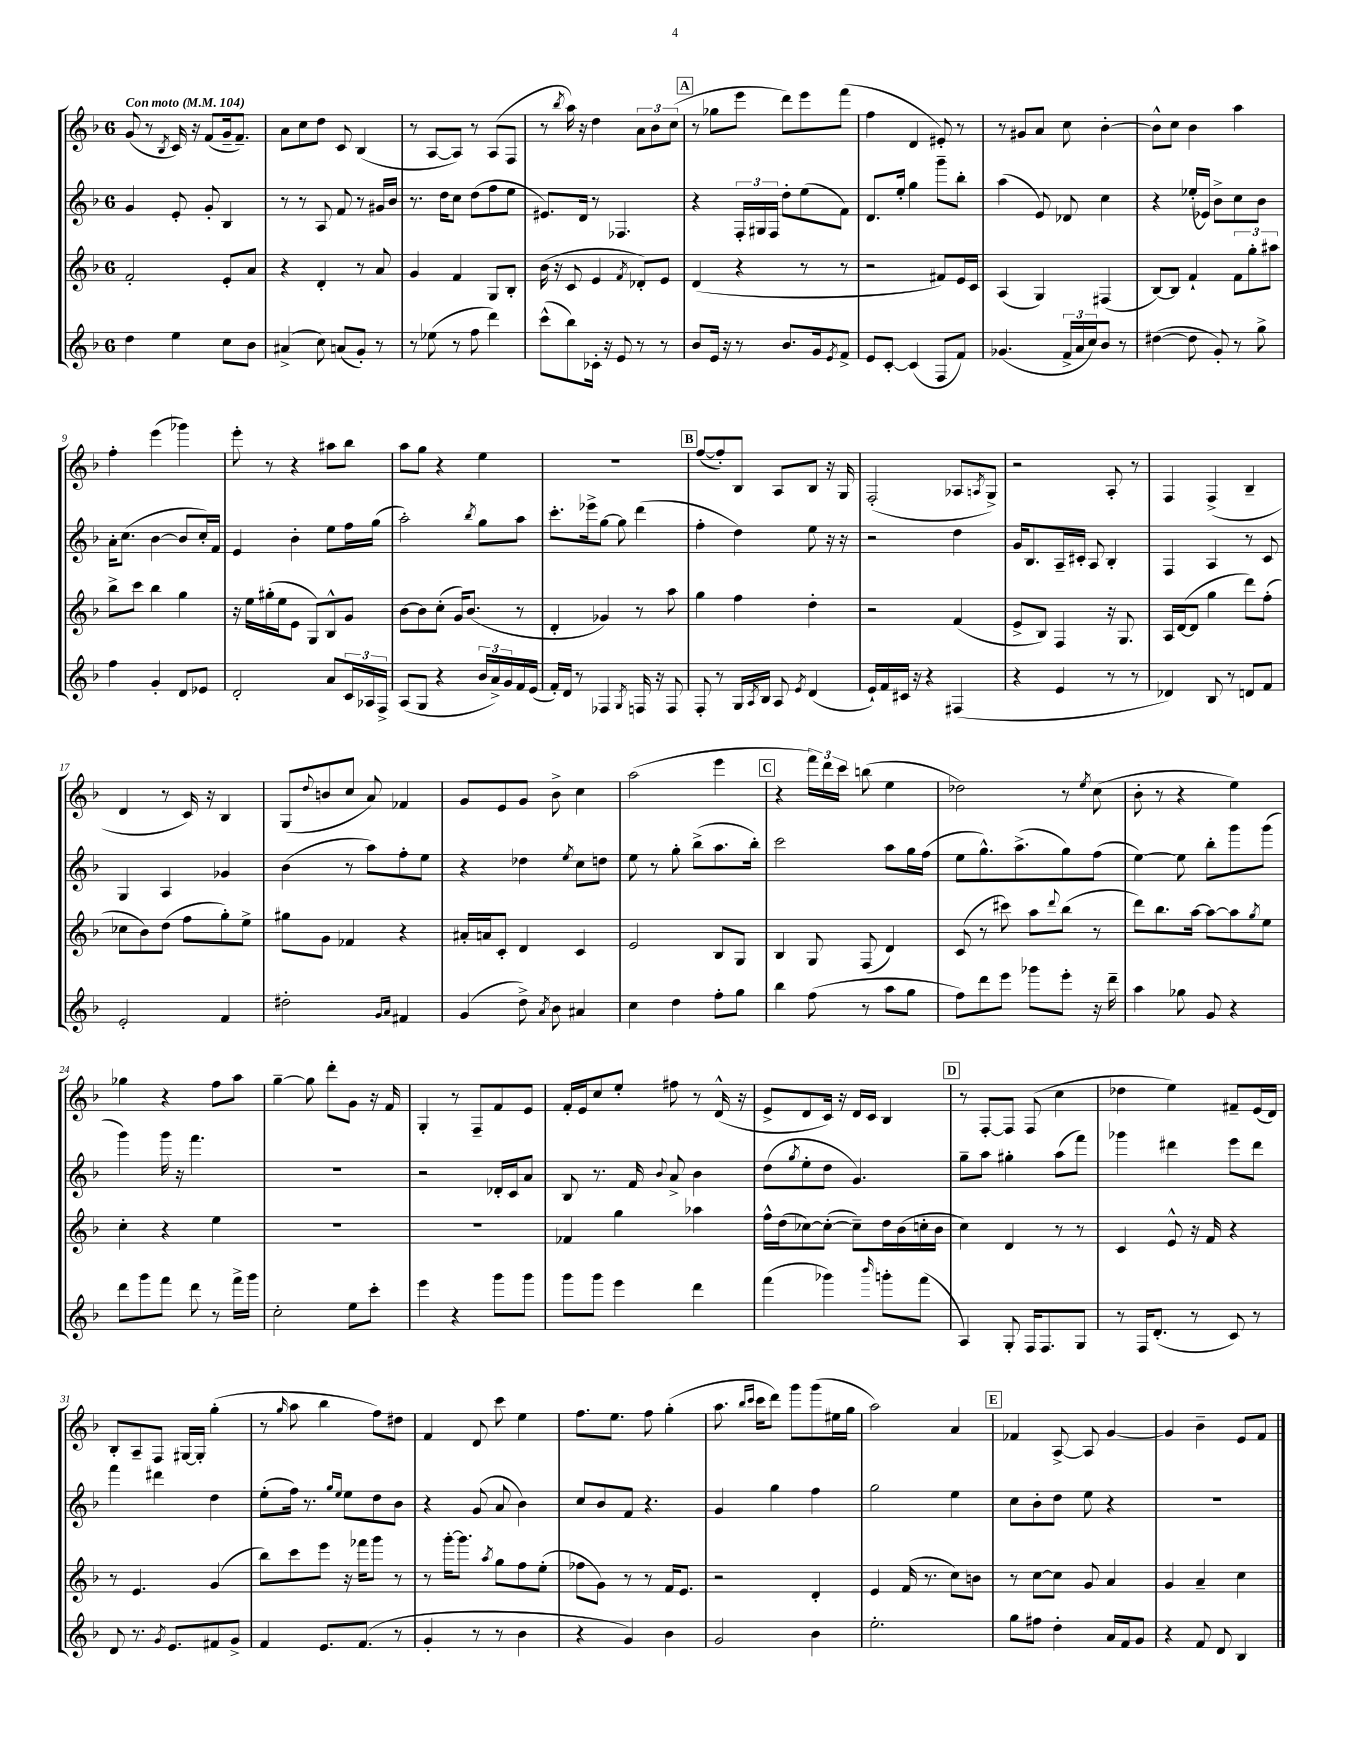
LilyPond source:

<<
\new StaffGroup <<
\new Staff = "s0" {
    \clef treble \key f \major \once \override Staff.TimeSignature.style = #'single-digit \time 6/8 \tempo "Con moto" 4 = 104
    g'8( r8 \acciaccatura { bes8 } c'16) r16 f'8( g'16-- f'8.--) |
    a'8 c''8 d''8 c'8 bes4( |
    r8 a8~ a8) r8 a8( f8 |
    r8 \acciaccatura { bes''8 } a''16) r16 d''4 \tuplet 3/2 { a'8 bes'8 c''8( } |
    \mark \markup { \box "A" } r8 ges''8 e'''8 d'''8) e'''8 f'''8( |
    f''4 d'4 eis'8-.) r8 |
    r8 gis'8 a'8 c''8 bes'4~-. |
    bes'8-^ c''8 bes'4 a''4 |
    f''4-. e'''4( ges'''4) |
    e'''8-. r8 r4 ais''8 bes''8 |
    a''8 g''8 r4 e''4 |
    R2. |
    \mark \markup { \box "B" } f''8~( f''8-.) bes8 a8 bes8 r16 g16 |
    f2-.( aes8 \acciaccatura { a8 } g8->) |
    r2 a8-. r8 |
    f4 f4->( bes4-- |
    d'4 r8 c'16) r16 bes4 |
    g8( \appoggiatura { d''8 } b'8 c''8 a'8) fes'4 |
    g'8 e'8 g'8 bes'8-> c''4 |
    a''2( e'''4 |
    \mark \markup { \box "C" } r4 \tuplet 3/2 { f'''16) d'''16 c'''16 } b''8( e''4 |
    des''2) r8 \acciaccatura { e''8 } c''8( |
    bes'8-. r8 r4 e''4) |
    ges''4 r4 f''8 a''8 |
    g''4~-- g''8 d'''8-. g'8 r16 f'16 |
    g4-. r8 f8-- f'8 e'8 |
    f'16-. e'16 c''8 e''8-. fis''8 r8 d'16-^( r16 |
    e'8-> d'8 c'16) r16 d'16 c'16 bes4 |
    \mark \markup { \box "D" } r8 f8~-. f8 f8( c''4 |
    des''4 e''4) fis'8-- e'16( d'16) |
    bes8-. a8-- f8 gis16~ gis16-. g''4-.( |
    r8 \grace { g''16 } a''8 bes''4 f''8) dis''8 |
    f'4 d'8 c'''8 e''4 |
    f''8. e''8. f''8 g''4-.( |
    a''8. \grace { bes''16 c'''16 } c'''16 d'''8) g'''8 g'''8( eis''16 g''16 |
    a''2) a'4 |
    \mark \markup { \box "E" } fes'4 a8~-> a8 g'4~ |
    g'4 bes'4-- e'8 f'8 \bar "|." |
}
\new Staff = "s1" {
    \clef treble \key f \major \once \override Staff.TimeSignature.style = #'single-digit \time 6/8
    g'4 e'8-. g'8-. bes4 |
    r8 r8 a8 f'8 r8 gis'16 bes'16 |
    r8. d''16 c''8 d''8( f''8 e''8 |
    eis'8.) d'16 r8 fes4. |
    \mark \markup { \box "A" } r4 \tuplet 3/2 { f16-. gis16 f16 } d''8-. e''8( f'8) |
    d'8. e''16-. g''4 g'''8-- bes''8-. |
    a''4( e'8) des'8 c''4 |
    r4 ees''16-.( ees'16) bes'8-> c''8 bes'8 |
    a'16-. c''8.( bes'4~ bes'8 c''16-.) f'16 |
    e'4 bes'4-. e''8 f''16 g''16( |
    a''2-.) \acciaccatura { bes''8 } g''8 a''8 |
    c'''8.-. ees'''16-> g''8~ g''8 d'''4( |
    \mark \markup { \box "B" } f''4-. d''4) e''8 r16 r16 |
    r2 d''4 |
    g'16 bes8. a16-- cis'16-. a8 bes4-. |
    f4 a4 r8 c'8 |
    g4 a4 ges'4 |
    bes'4( r8 a''8) f''8-. e''8 |
    r4 des''4 \acciaccatura { e''8 } c''8 d''8 |
    e''8 r8 g''8-. bes''8->( a''8. bes''16-.) |
    \mark \markup { \box "C" } c'''2 a''8 g''16 f''16( |
    e''8 g''8.-^) a''8.->( g''8) f''8( |
    e''4~) e''8 bes''8-. g'''8 g'''8( |
    g'''4) g'''16 r16 f'''4. |
    R2. |
    r2 des'16-. c'16 a'8 |
    bes8 r8. f'16 \appoggiatura { bes'8 } a'8-> bes'4 |
    d''8( \acciaccatura { g''8 } e''8-. d''8 g'4.) |
    \mark \markup { \box "D" } g''8-- a''8 gis''4-. a''8( f'''8) |
    ges'''4 dis'''4 e'''8 dis'''8 |
    f'''4 dis'''4 d''4 |
    e''8-.( f''16) r8. \grace { g''16 e''16 } e''8 d''8 bes'8 |
    r4 g'8( a'8 bes'4) |
    c''8 bes'8 f'8 r4. |
    g'4 g''4 f''4 |
    g''2 e''4 |
    \mark \markup { \box "E" } c''8 bes'8-. d''8 e''8 r4 |
    R2. \bar "|." |
}
\new Staff = "s2" {
    \clef treble \key f \major \once \override Staff.TimeSignature.style = #'single-digit \time 6/8
    f'2-. e'8-. a'8 |
    r4 d'4-. r8 a'8 |
    g'4 f'4 g8 bes8-. |
    bes'16( r16 c'8 e'4 \acciaccatura { f'8 } des'8-.) e'8 |
    \mark \markup { \box "A" } d'4( r4 r8 r8 |
    r2 fis'8) e'16 c'16 |
    a4( g4) fis4( |
    bes8~) bes8 f'4-! \tuplet 3/2 { f'8 g''8-. ais''8 } |
    bes''8-> c'''8 bes''4 g''4 |
    r16 e''16 gis''16-.( e''16 e'8 g8) bes8-^ g'8 |
    bes'8~ bes'8 c''8-.( g'16) bes'8.( r8 |
    d'4-. ges'4) r8 a''8 |
    \mark \markup { \box "B" } g''4 f''4 d''4-. |
    r2 f'4( |
    e'8-> bes8) f4 r16 g8. |
    a16 d'16~( d'8 g''4 d'''8) f''8-.( |
    ces''8 bes'8) d''8( f''8 g''8-.) e''8-> |
    gis''8 g'8 fes'4 r4 |
    ais'16-. a'16 c'8-. d'4 c'4 |
    e'2 bes8 g8 |
    \mark \markup { \box "C" } bes4 g8 f8( d'4) |
    c'8( r8 cis'''8) a''8 \appoggiatura { d'''8 } bes''8( r8 |
    d'''8) bes''8. a''16~ a''8~ a''8 \acciaccatura { g''8 } e''8 |
    c''4-. r4 e''4 |
    R2. |
    R2. |
    fes'4 g''4 aes''4 |
    f''16-^ d''16( ces''8~) ces''8~-.( ces''8--) d''16 bes'16( c''16-. bes'16 |
    \mark \markup { \box "D" } c''4) d'4 r8 r8 |
    c'4 e'8-^ r16 f'16 r4 |
    r8 e'4. g'4( |
    bes''8) c'''8 e'''8 r16 fes'''16 g'''8 r8 |
    r8 g'''16~-. g'''8. \acciaccatura { a''8 } g''8 f''8 e''8-.( |
    fes''8 g'8) r8 r8 f'16 e'8. |
    r2 d'4-. |
    e'4 f'16( r8. c''8) b'8 |
    \mark \markup { \box "E" } r8 c''8~ c''8 g'8 a'4 |
    g'4 a'4-- c''4 \bar "|." |
}
\new Staff = "s3" {
    \clef treble \key f \major \once \override Staff.TimeSignature.style = #'single-digit \time 6/8
    d''4 e''4 c''8 bes'8 |
    ais'4->( c''8) a'8( g'8-.) r8 |
    r8 ees''8( r8 f''8 d'''4) |
    c'''8-^( bes''8) ces'16-. r16 e'8 r8 r8 |
    \mark \markup { \box "A" } bes'8 e'16 r16 r8 bes'8. g'16 \acciaccatura { e'8 } f'8-> |
    e'8 c'8~-. c'4( f8 f'8) |
    ges'4.( \tuplet 3/2 { f'16-> a'16 c''16) } bes'8 r8 |
    dis''4~( dis''8 g'8-.) r8 g''8-> |
    f''4 g'4-. d'8 ees'8 |
    d'2-. a'8 \tuplet 3/2 { c'16 aes16 f16-> } |
    a8( g8 r4 \tuplet 3/2 { bes'16 a'16->) g'16 } f'16 e'16( |
    f'16-.) d'16 r8 fes4 \acciaccatura { g8 } f16 r16 f8 |
    \mark \markup { \box "B" } f8-. r8 g16 \acciaccatura { a8 } bes16 a8 \acciaccatura { e'8 } d'4( |
    e'16-!) f'16 cis'16 r16 r4 fis4( |
    r4 e'4 r8 r8 |
    des'4) bes8 r8 d'8 f'8 |
    e'2-. f'4 |
    dis''2-. \grace { g'16 a'16 } fis'4 |
    g'4( d''8->) \acciaccatura { a'8 } bes'8 ais'4 |
    c''4 d''4 f''8-. g''8 |
    \mark \markup { \box "C" } bes''4 f''8( r8 a''8 g''8 |
    f''8) d'''8 e'''8 ges'''8 e'''8-. r16 d'''16-- |
    a''4 ges''8 g'8 r4 |
    d'''8 g'''8 f'''8 d'''8 r8 f'''16-> g'''16 |
    c''2-. e''8 c'''8-. |
    e'''4 r4 g'''8 g'''8 |
    g'''8 g'''8 e'''4 d'''4 |
    f'''4( ges'''4) \grace { bes'''16 } g'''8-. f'''8( |
    \mark \markup { \box "D" } a4) g8-. f16 f8. g8 |
    r8 f16 d'8.-.( r8 c'8) r8 |
    d'8 r8. \acciaccatura { g'8 } e'8. fis'8 g'8-> |
    f'4 e'8. f'8.( r8 |
    g'4-. r8 r8 bes'4 |
    r4 g'4) bes'4 |
    g'2 bes'4 |
    e''2.-. |
    \mark \markup { \box "E" } g''8 fis''8 d''4-. a'16 f'16 g'8 |
    r4 f'8 d'8 bes4 \bar "|." |
}
>>
>>
